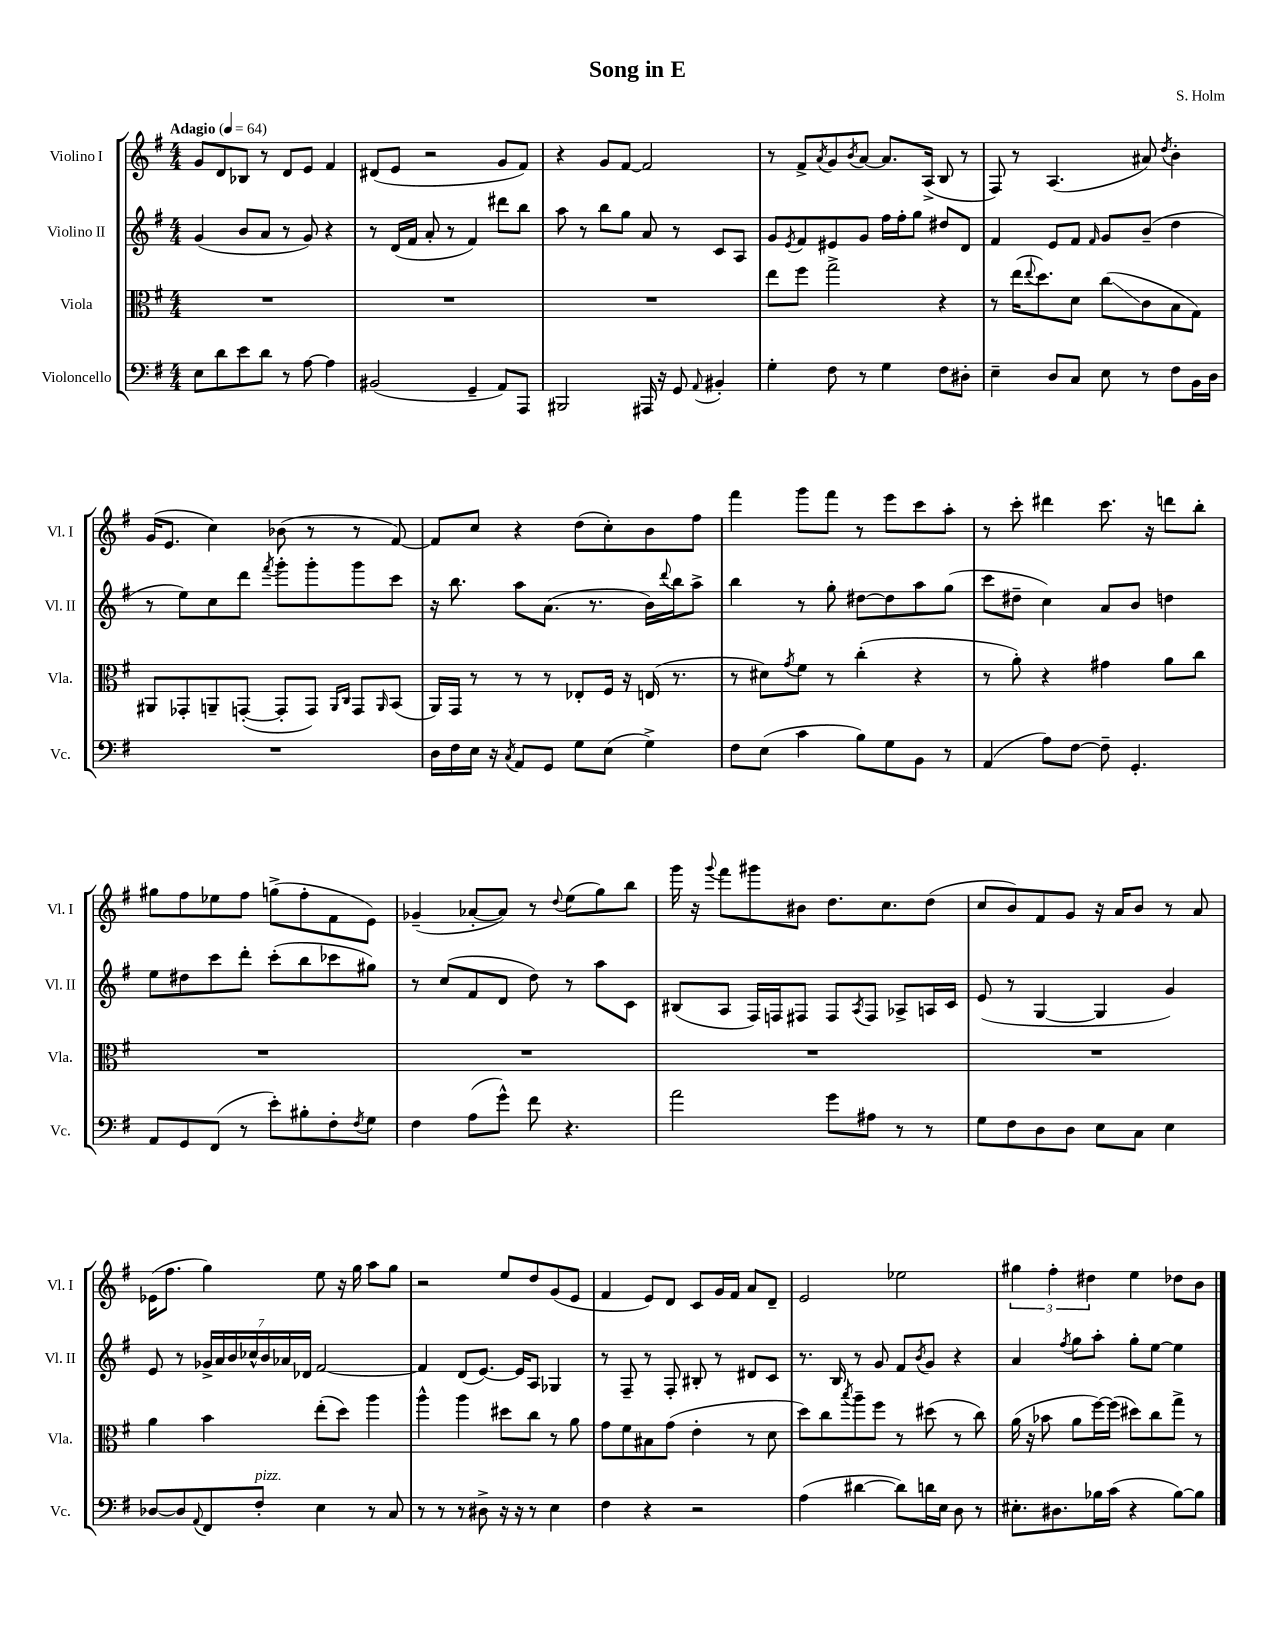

**kern	**kern	**kern	**kern
*staff4	*staff3	*staff2	*staff1
*clefF4	*clefC3	*clefG2	*clefG2
*k[f#]	*k[f#]	*k[f#]	*k[f#]
*M4/4	*M4/4	*M4/4	*M4/4
*MM64	*MM64	*MM64	*MM64
8E\L	1r	(4g/	8g/L
8d\	.	.	8d/
8e\	.	8b/L	8B-/J
8d\J	.	8a/J	8r
8r	.	8r	8d/L
[8A\	.	8g/)	8e/J
4A\]	.	4r	4f#/
=	=	=	=
(2BB#/	1r	8r	(8d#/L
.	.	(16d/LL	8e/J
.	.	16f#/JJ	.
.	.	8a'/	2r
.	.	8r	.
4GG~/	.	4f#/)	.
8AA/L)	.	8ddd#\L	8g/L
8AAA/J	.	8bb\J	8f#/J)
=	=	=	=
2BBB#/	1r	8aa\	4r
.	.	8r	.
.	.	8bb\L	8g/L
.	.	8gg\J	[8f#/J
16AAA#/	.	8a/	2f#/]
16r	.	.	.
8GG/	.	8r	.
8qqAA/	.	.	.
4BB#'/	.	8c/L	.
.	.	8A/J	.
=	=	=	=
4G'\	8ee\L	8g/L	8r
.	.	8qe/	.
.	8ff#\J	8f#/	8f#^/L
.	.	.	8qa/
8F#\	2gg^\	8e#/	8g/
.	.	.	8qb/
8r	.	8g/J	[8a/J
4G\	.	16ff#\LL	8.a/]L
.	.	16ff#'\J	.
.	.	8gg\J	.
.	.	.	(16A^/Jk
8F#\L	4r	8dd#/L	8B/
8D#'\J	.	8d/J	8r
=	=	=	=
4E~\	8r	4f#/	8F#/)
.	(16ee\LK	.	8r
.	8qqee/	.	.
.	8.dd\)	.	.
8D/L	.	8e/L	(4.A/
8C/J	8d\J	8f#/J	.
.	.	16qqf#/	.
8E\	(8cc\L	8g/L	.
8r	8c\	(8b~/J	8a#/)
.	.	.	8qdd/
8F#\L	8B\	4dd\	4b'\
16BB\L	8G\J)	.	.
16D\JJ	.	.	.
=	=	=	=
1r	8AA#/L	8r	(16g/LK
.	.	.	8.e/J
.	8GG-'/	8ee\L)	.
.	8AA~/	8cc\	4cc\)
.	([8GG'/J	8ddd\J	.
.	.	8qfff#/	.
.	8GG'/]L	8ggg'\L	(8b-\
.	8GG/J)	8ggg'\	8r
.	16qqAA/LL	.	.
.	16qqC/JJ	.	.
.	8GG/L	8ggg\	8r
.	16qqAA/	.	.
.	(8BB/J	8ccc\J	[8f#/)
=	=	=	=
16D\LL	16AA/LL)	16r	8f#/]L
16F#\	16GG/JJ	8.bb\	.
16E\JJ	8r	.	8cc/J
16r	.	.	.
8qC/	.	.	.
8AA/L	8r	8aa\L	4r
8GG/J	8r	(8.a\J	.
8G\L	8E-'/L	.	(8dd\L
.	.	8.r	.
(8E\J	16F#/Jk	.	8cc'\)
.	16r	.	.
4G^\)	(16E/	16b\LL)	8b\
.	.	8qqddd/	.
.	8.r	16bb\J	.
.	.	8aa^\J	8ff#\J
=	=	=	=
8F#\L	8r	4bb\	4fff#\
(8E\J	8d#\L)	.	.
.	8qg/	.	.
4c\	8f#\J	8r	8ggg\L
.	8r	8gg'\	8fff#\J
8B\L)	(4cc'\	[8dd#\L	8r
8G\	.	8dd#\]	8eee\L
8BB\J	4r	8aa\	8ccc\
8r	.	(8gg\J	8aa'\J
=	=	=	=
(4AA/	8r	8ccc\L	8r
.	8a'\)	8dd#~\J	8ccc'\
8A\L)	4r	4cc\)	4ddd#\
[8F#\J	.	.	.
8F#~\]	4g#\	8a/L	8.ccc\
4.GG'/	.	8b/J	.
.	.	.	16r
.	8a\L	4dd\	8ddd\L
.	8cc\J	.	8bb'\J
=	=	=	=
8AA/L	1r	8ee\L	8gg#\L
8GG/	.	8dd#\	8ff#\
(8FF#/J	.	8ccc\	8ee-\
8r	.	8ddd'\J	8ff#\J
8e'\L)	.	(8ccc'\L	(8gg^\L
8B#'\	.	8bb\	8ff#'\
8F#'\	.	8ccc-\	8f#\
8qF#/	.	.	.
8G\J	.	8gg#\J)	8e\J)
=	=	=	=
4F#\	1r	8r	(4g-~/
.	.	(8cc/L	.
(8A\L	.	8f#/	[8a-'/L
8g^^\J)	.	8d/J	8a-/]J)
8f#\	.	8dd\)	8r
.	.	.	8qqdd/
4.r	.	8r	(8ee\L
.	.	8aa\L	8gg\)
.	.	8c\J	8bb\J
=	=	=	=
2a\	1r	(8B#/L	16ggg\
.	.	.	16r
.	.	.	8qqggg/
.	.	8A/J	8fff#\L
.	.	16F#/LL)	8ggg#\
.	.	16F/J	.
.	.	8F#/J	8b#\J
8g\L	.	8F#/L	8.dd\L
.	.	8qA/	.
8A#\J	.	8F#/J	.
.	.	.	8.cc\
8r	.	8A-^/L	.
8r	.	16A/L	(8dd\J
.	.	16c/JJ	.
=	=	=	=
8G\L	1r	(8e/	8cc/L
8F#\	.	8r	8b/)
8D\	.	[4G/	8f#/
8D\J	.	.	8g/J
8E\L	.	4G/]	16r
.	.	.	16a/LK
8C\J	.	.	8b/J
4E\	.	4g/)	8r
.	.	.	8a/
=	=	=	=
[8D-/L	4a\	8e/	(16e-\LK
.	.	.	8.ff#\J
8D-/]	.	8r	.
8qqAA/	.	.	.
8FF#/	4b\	28g-^/LL	4gg\)
.	.	28a/	.
.	.	28b/	.
.	.	28cc-^^/	.
8F#'/J	.	.	.
.	.	28b/	.
.	.	28a-/	.
.	.	28d-/JJ	.
4E\	(8ee'\L	[2f#/	8ee\
.	8dd\J)	.	16r
.	.	.	16gg\
8r	4aa\	.	8aa\L
8C/	.	.	8gg\J
=	=	=	=
8r	4aa^^\	4f#/]	2r
8r	.	.	.
8r	4aa\	(8d/L	.
8D#^\	.	[8.e/J)	.
16r	8dd#\L	.	8ee/L
16r	.	16e/]LK	.
8r	8cc\J	8A/J	8dd/
4E\	8r	4G-/	(8g/
.	8a\	.	8e/J
=	=	=	=
4F#\	8g\L	8r	4f#/
.	8f#\	8F#~/	.
4r	8B#\	8r	8e/L)
.	(8g\J	8F#'/	8d/J
2r	4e'\	8B#'/	8c/L
.	.	8r	16g/L
.	.	.	16f#/JJ
.	8r	8d#/L	8a/L
.	8d\	8c/J	8d~/J
=	=	=	=
(4A\	8dd\L)	8.r	2e/
.	8cc\	.	.
.	.	16B/	.
.	8qbb/	.	.
[4d#\	8aa~\	8r	.
.	8ff#\J	8g/	.
8d#\]L)	8r	8f#/L	2ee-\
.	.	8qb/	.
16d\L	(8dd#\	8g/J	.
16E\JJ	.	.	.
8D\	8r	4r	.
8r	8cc\)	.	.
=	=	=	=
8.E#'\L	(16a\	4a/	6gg#\
.	16r	.	.
.	8b-\	.	.
.	.	.	6ff#'\
8.D#\	.	.	.
.	.	8qff#/	.
.	8a\L	8gg\L	.
.	.	.	6dd#\
16B-\L	[16ff#\L)	8aa'\J	.
(16c\JJ	(16ff#\]JJ	.	.
4r	8dd#\L)	8gg'\L	4ee\
.	8cc\	[8ee\J	.
[8B-\L)	8gg^\J	4ee\]	8dd-\L
8B-\]J	8r	.	8b\J
==	==	==	==
*-	*-	*-	*-
